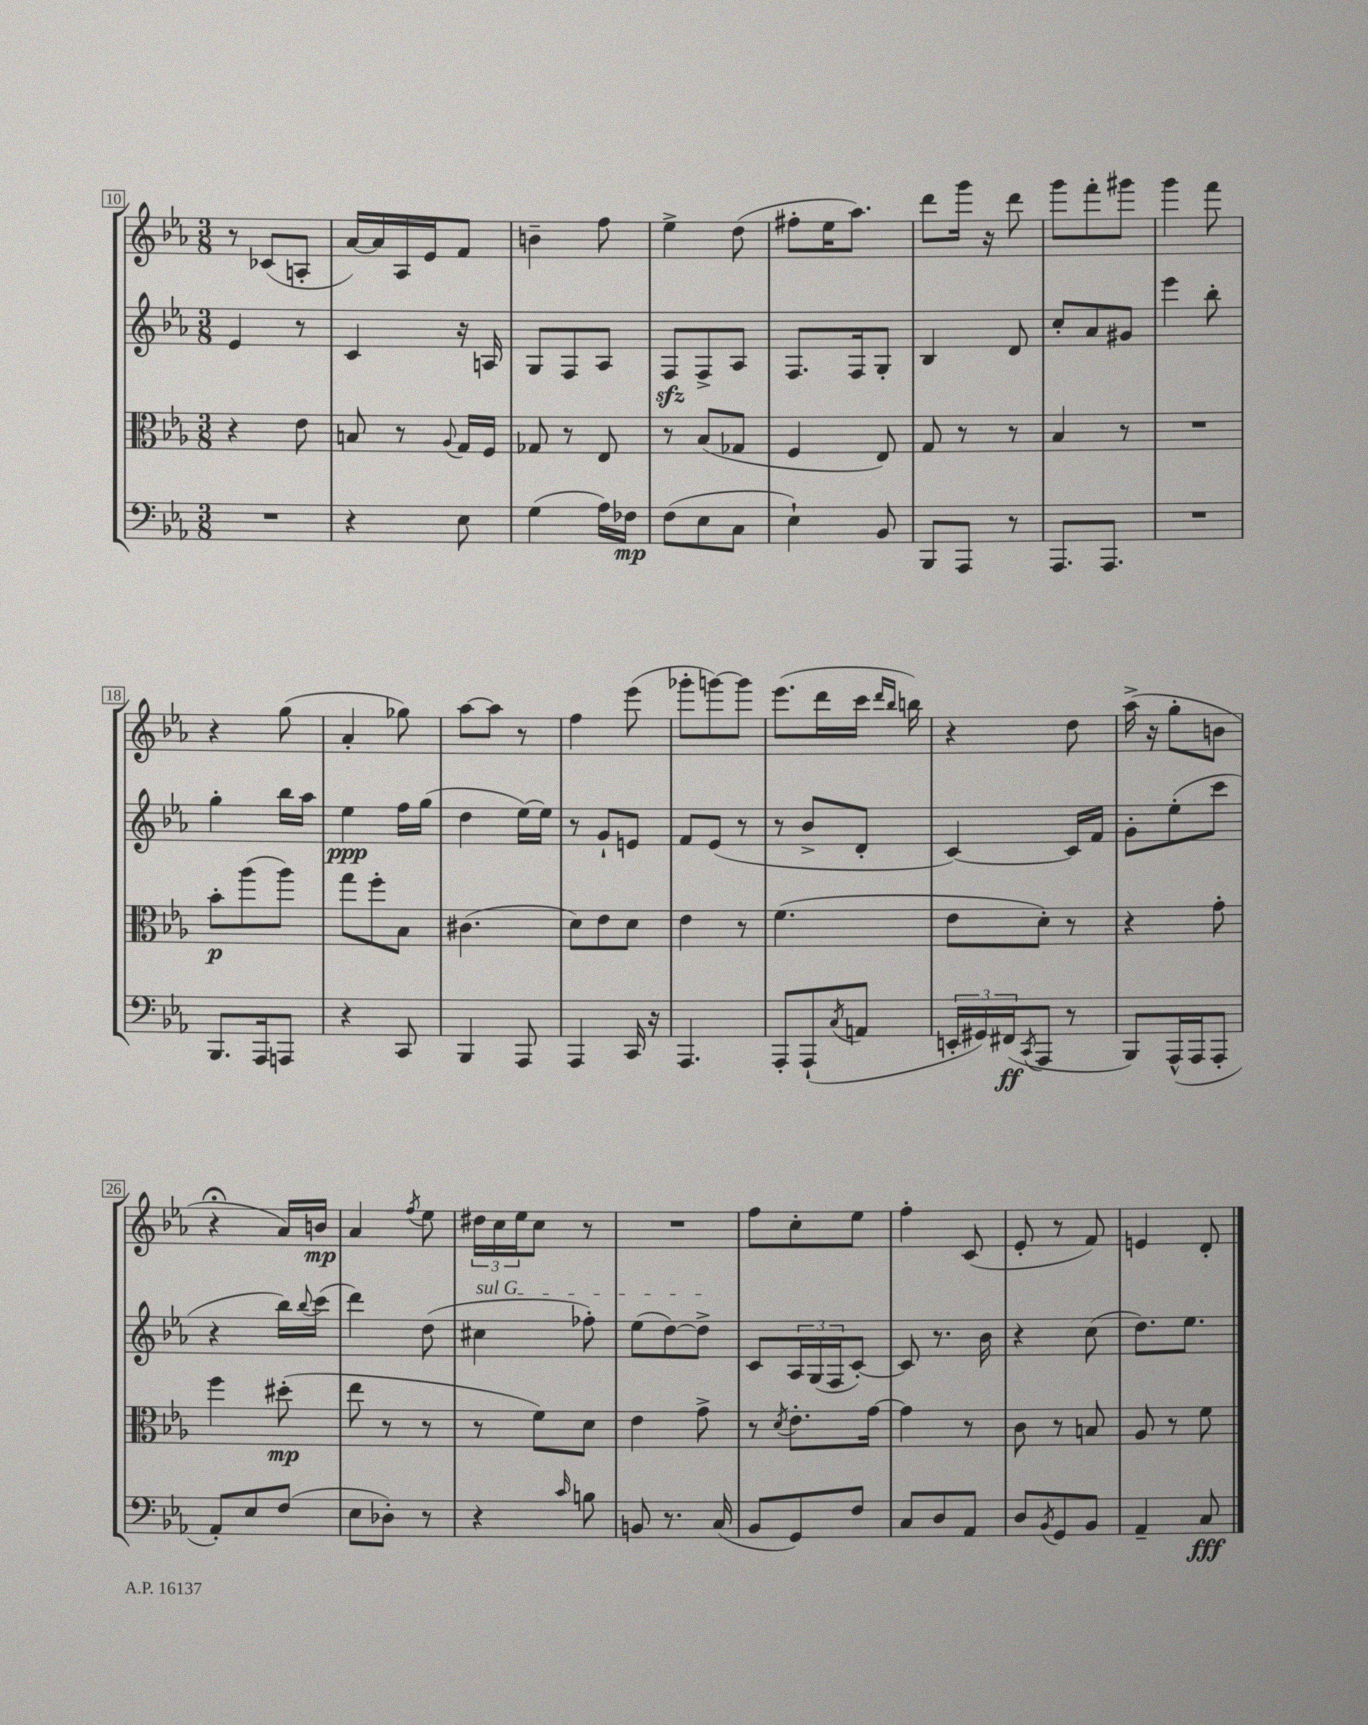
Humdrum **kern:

**kern	**kern	**kern	**kern
*staff4	*staff3	*staff2	*staff1
*clefF4	*clefC3	*clefG2	*clefG2
*k[b-e-a-]	*k[b-e-a-]	*k[b-e-a-]	*k[b-e-a-]
*M3/8	*M3/8	*M3/8	*M3/8
4.r	4r	4e-/	8r
.	.	.	(8c-/L
.	8e-\	8r	8A'/J
=	=	=	=
4r	8B/	4c/	[16a-/LL)
.	.	.	16a-/]
.	8r	.	16A-/
.	.	.	16e-/J
.	8qqA-/	.	.
8E-\	16G/LL	16r	8f/J
.	16F/JJ	16A/	.
=	=	=	=
(4G\	8G-/	8G/L	4b~\
.	8r	8F/	.
16A-\LL)	8E-/	8A-/J	8ff\
16F-\JJ	.	.	.
=	=	=	=
(8F\L	8r	8F/L	4ee-^\
8E-\	(8B-/L	8F^/	.
8C\J	8G-/J	8A-/J	(8dd\
=	=	=	=
4E-`\)	4F/	8.F/L	8ff#'\L
.	.	.	16ee-\K
.	.	16F/k	8.aa-\J)
8BB-/	8E-/)	8G'/J	.
=	=	=	=
8BBB-/L	8G/	4B-/	8ddd\L
8AAA-/J	8r	.	16ggg\Jk
.	.	.	16r
8r	8r	8d/	8ddd\
=	=	=	=
8.AAA-/L	4B-/	8cc'/L	8ggg\L
.	.	8a-/	8fff'\
8.AAA-/J	.	.	.
.	8r	8g#/J	8ggg#\J
=	=	=	=
4.r	4.r	4eee-\	4ggg\
.	.	8bb-'\	8fff\
=	=	=	=
8.BBB-/L	8b-'\L	4gg'\	4r
.	(8aa-\	.	.
16AAA-/k	.	.	.
8AAA/J	8aa-\J)	16bb-\LL	(8gg\
.	.	16aa-\JJ	.
=	=	=	=
4r	8gg\L	4ee-\	4a-'/
.	8ff'\	.	.
8CC/	8B-\J	16ff\LL	8gg-\)
.	.	(16gg\JJ	.
=	=	=	=
4BBB-/	(4.c#\	4dd\	[8aa-\L
.	.	.	8aa-\]J
8AAA-/	.	[16ee-\LL)	8r
.	.	16ee-\]JJ	.
=	=	=	=
4AAA-/	8d\L)	8r	4ff\
.	8e-\	8g`/L	.
16CC/	8d\J	8e/J	(8eee-\
16r	.	.	.
=	=	=	=
4.AAA-/	4e-\	8f/L	8ggg-'\L
.	.	(8e-/J	[8ggg\)
.	8r	8r	8ggg\]J
=	=	=	=
8AAA-'/L	(4.f\	8r	(8.eee-\L
(8AAA-`/	.	8b-^/L	.
.	.	.	16ddd\L
8qC/	.	.	.
8AA/J	.	8d'/J	16ccc\JJ
.	.	.	16qqddd/LL
.	.	.	16qqbb-/JJ
.	.	.	16bb\)
=	=	=	=
24EE'/LL	8e-\L	[4c/)	4r
24GG#/)	.	.	.
(24FF#/J	.	.	.
8qCC/	.	.	.
8AAA-/J	8d'\J)	.	.
8r	8r	16c/]LL	8dd\
.	.	16f/JJ	.
=	=	=	=
8BBB-/L)	4r	8g'\L	(16aa-^\
.	.	.	16r
(16AAA-^^/L	.	(8ee-'\	8gg'\L
16AAA-/J	.	.	.
8AAA-'/J	8g'\	8ccc\J	8b\J
=	=	=	=
8AA-'/L)	4ff\	4r	4r;
8E-/	.	.	.
(8F/J	(8dd#'\	16bb-\LL)	16a-/LL)
.	.	8qqbb-/	.
.	.	(16ccc\JJ	16b/JJ
=	=	=	=
8E-\L	8ee-\	4ddd\)	4a-/
8D-'\J)	8r	.	.
.	.	.	8qff/
8r	8r	(8dd\	8ee-\
=	=	=	=
4r	8r	4cc#\	24dd#\LL
.	.	.	24cc\
.	.	.	24ee-\J
.	8f\L)	.	8cc\J
16qqc/	.	.	.
8B\	8d\J	8ff-'\)	8r
=	=	=	=
8BB/	4e-\	(8ee-\L	4.r
8.r	.	[8dd\)	.
.	8g^\	8dd^\]J	.
(16C/	.	.	.
=	=	=	=
8BB-/L	8r	8c/L	8ff\L
.	8qd/	.	.
8GG/)	8.e-'\L	24A-/L	8cc'\
.	.	(24G/	.
.	.	24F/J	.
8F/J	.	[8c'/J)	8ee-\J
.	[16g\Jk	.	.
=	=	=	=
8C/L	4g\]	8c/]	4ff'\
8D/	.	8.r	.
8AA-/J	8r	.	(8c/
.	.	16b-\	.
=	=	=	=
8D/L	8c\	4r	8e-'/
8qBB-/	.	.	.
8GG/	8r	.	8r
8BB-/J	8B/	(8cc\	8f/)
=	=	=	=
4AA-~/	8A-/	8.dd\L)	4e/
.	8r	.	.
.	.	8.ee-\J	.
8C/	8f\	.	8d'/
==	==	==	==
*-	*-	*-	*-
